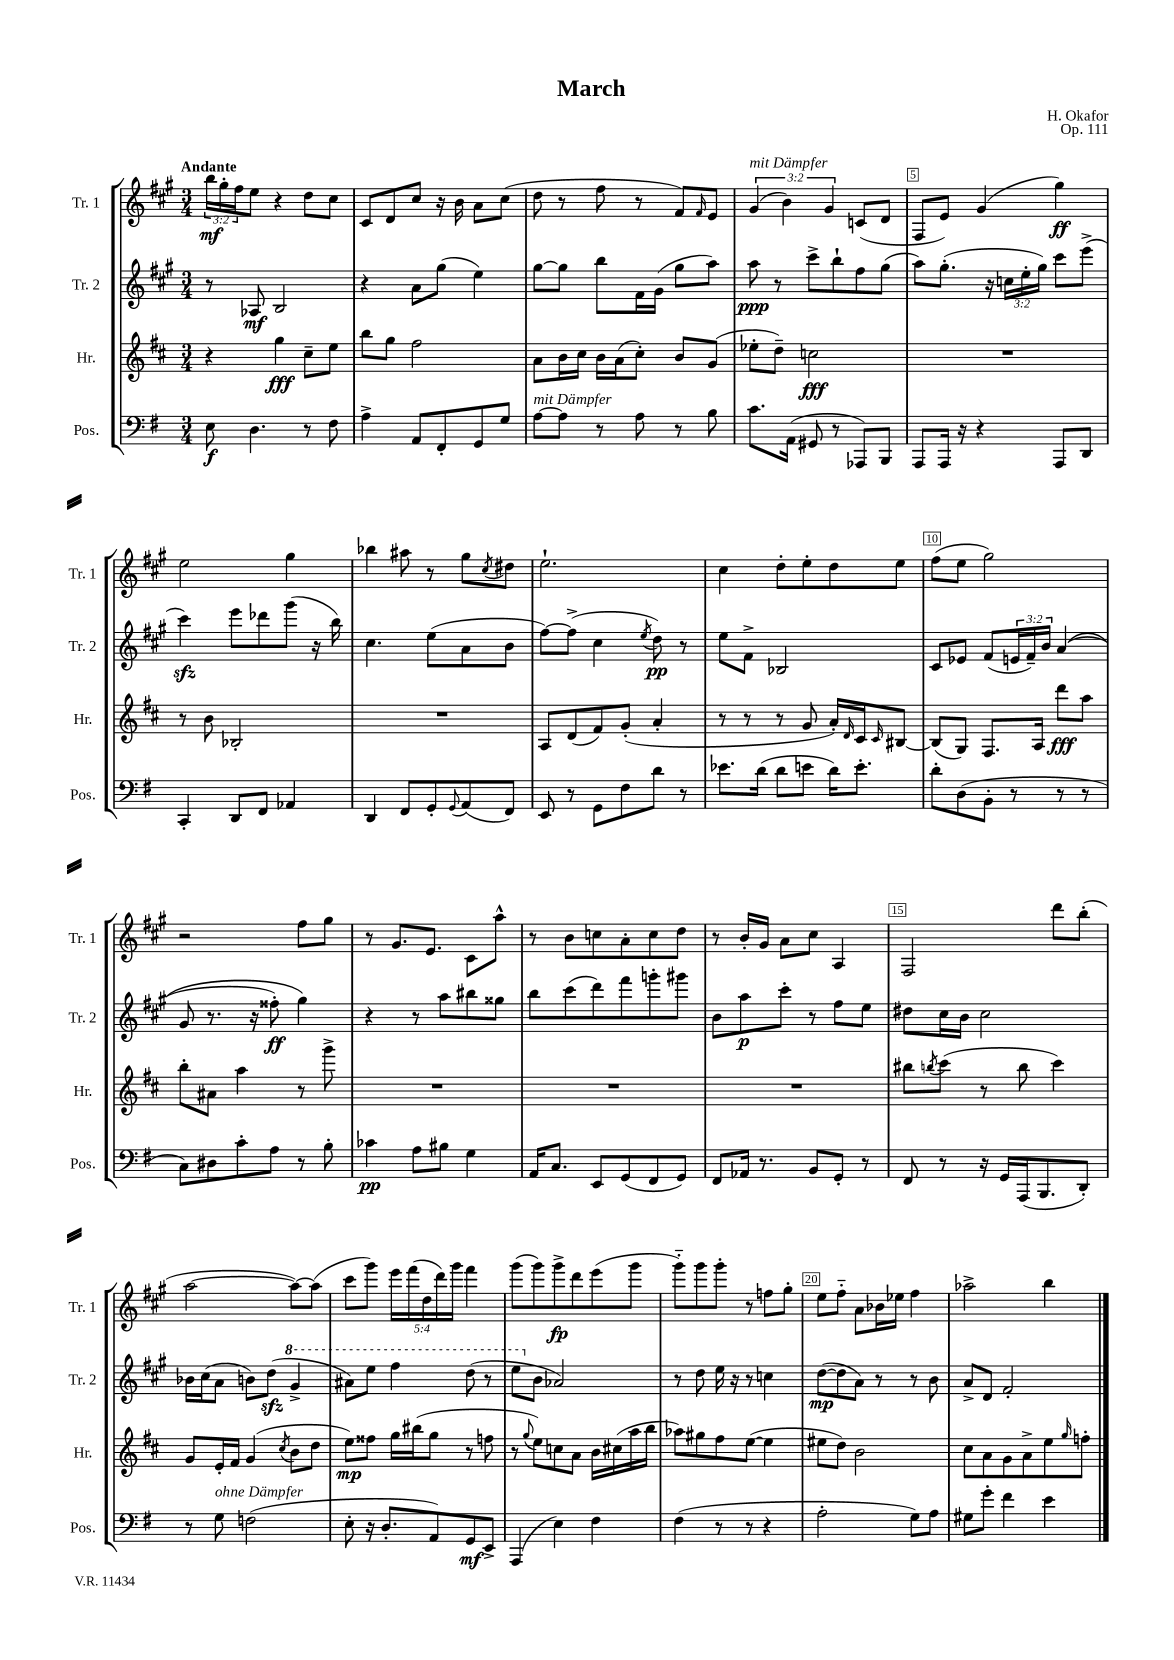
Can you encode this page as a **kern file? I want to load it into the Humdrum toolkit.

**kern	**dynam	**kern	**dynam	**kern	**dynam	**kern	**dynam
*part4	*part4	*part3	*part3	*part2	*part2	*part1	*part1
*staff4	*staff4	*staff3	*staff3	*staff2	*staff2	*staff1	*staff1
*I"Pos.	*	*I"Hr.	*	*I"Tr. 2	*	*I"Tr. 1	*
*I'Pos.	*	*I'Hr.	*	*I'Tr. 2	*	*I'Tr. 1	*
*clefF4	*	*clefG2	*	*clefG2	*	*clefG2	*
*k[f#]	*	*k[f#c#]	*	*k[f#c#g#]	*	*k[f#c#g#]	*
*M3/4	*	*M3/4	*	*M3/4	*	*M3/4	*
=1	=1	=1	=1	=1	=1	=1	=1
!	!	!	!	!	!	!LO:TX:a:B:t=Andante	!
8E\	f	4r	.	8r	.	24bb\LL	mf
.	.	.	.	.	.	24gg#'\	.
.	.	.	.	.	.	24ff#\J	.
4.D\	.	.	.	8A-X/	mf	8ee\J	.
.	.	4gg\	fff	2B/	.	4r	.
8r	.	8cc#~\L	.	.	.	8dd\L	.
8F#\	.	8ee\J	.	.	.	8cc#\J	.
=2	=2	=2	=2	=2	=2	=2	=2
4A^\	.	8bb\L	.	4r	.	8c#/L	.
.	.	8gg\J	.	.	.	8d/	.
8AA/L	.	2ff#\	.	8a\L	.	8cc#/J	.
8FF#'/	.	.	.	(8gg#\J	.	16r	.
.	.	.	.	.	.	16b\	.
8GG/	.	.	.	4ee\)	.	8a\L	.
8G/J	.	.	.	.	.	(8cc#\J	.
=3	=3	=3	=3	=3	=3	=3	=3
!LO:TX:a:i:t=mit Dämpfer	!	!	!	!	!	!	!
[8A\L	.	8a\L	.	[8gg#\L	.	8dd\	.
8A\J]	.	16b\L	.	8gg#\J]	.	8r	.
.	.	16cc#\JJ	.	.	.	.	.
8r	.	16b\LL	.	8bb\L	.	8ff#\	.
.	.	(16a\J	.	.	.	.	.
8A\	.	8cc#'\J)	.	16f#\L	.	8r	.
.	.	.	.	(16g#\JJ	.	.	.
8r	.	8b/L	.	8gg#\L	.	8f#/L)	.
.	.	.	.	.	.	16qqf#/	.
8B\	.	(8g/J	.	8aa\J)	.	8e/J	.
=4	=4	=4	=4	=4	=4	=4	=4
!	!	!	!	!	!	!LO:TX:a:i:t=mit Dämpfer	!
8.c\L	.	8ee-X'\L	.	8aa\	ppp	(6g#/	.
.	.	8dd~\J)	.	8r	.	.	.
.	.	.	.	.	.	6b\)	.
(16AA\Jk	.	.	.	.	.	.	.
8GG#X/	.	2ccn\	fff	8ccc#^\L	.	.	.
.	.	.	.	.	.	6g#/	.
8r	.	.	.	8bb`\	.	.	.
8AAA-X/L)	.	.	.	8ff#\	.	(8cn/L	.
8BBB/J	.	.	.	(8gg#\J	.	8d/J	.
=5	=5	=5	=5	=5	=5	=5	=5
8AAA/L	.	2.r	.	8aa\L)	.	8F#/L	.
16AAA/Jk	.	.	.	(8.gg#'\J	.	8e/J)	.
16r	.	.	.	.	.	.	.
4r	.	.	.	.	.	(4g#/	.
.	.	.	.	16r	.	.	.
.	.	.	.	24ccn\LL	.	.	.
.	.	.	.	24ee'\	.	.	.
.	.	.	.	24gg#\JJ)	.	.	.
8AAA/L	.	.	.	8ccc#\L	.	4gg#\)	ff
8DD/J	.	.	.	(8eee^\J	.	.	.
!!LO:LB:g=z
=6	=6	=6	=6	=6	=6	=6	=6
4CC'/	.	8r	.	4ccc#zz\)	.	2ee\	.
.	.	8b\	.	.	.	.	.
8DD/L	.	2B-X'/	.	8eee\L	.	.	.
8FF#/J	.	.	.	8ddd-X\	.	.	.
4AA-X/	.	.	.	(8ggg#\J	.	4gg#\	.
.	.	.	.	16r	.	.	.
.	.	.	.	16bb\)	.	.	.
=7	=7	=7	=7	=7	=7	=7	=7
4DD/	.	2.r	.	4.cc#\	.	4bb-X\	.
8FF#/L	.	.	.	.	.	8aa#X\	.
8GG'/	.	.	.	(8ee\L	.	8r	.
8qqGG/	.	.	.	.	.	.	.
(8AA/	.	.	.	8a\	.	8gg#\L	.
.	.	.	.	.	.	8qcc#/	.
8FF#/J)	.	.	.	8b\J	.	8dd#X\J	.
=8	=8	=8	=8	=8	=8	=8	=8
8EE/	.	8A/L	.	[8ff#\L)	.	2.ee`\	.
8r	.	(8d/	.	(8ff#^\J]	.	.	.
8GG\L	.	8f#/)	.	4cc#\	.	.	.
8F#\	.	(8g'/J	.	.	.	.	.
.	.	.	.	8qee/	.	.	.
8d\J	.	4a'/	.	8dd\)	pp	.	.
8r	.	.	.	8r	.	.	.
=9	=9	=9	=9	=9	=9	=9	=9
8.e-X\L	.	8r	.	8ee\L	.	4cc#\	.
.	.	8r	.	8f#^\J	.	.	.
(16d\Jk	.	.	.	.	.	.	.
8d\L	.	8r	.	2B-X/	.	8dd'\L	.
8en\J	.	8g/	.	.	.	8ee'\	.
16d\KL)	.	16a'/LL)	.	.	.	8dd\	.
.	.	16qqd/	.	.	.	.	.
8.e'\J	.	16c#/J	.	.	.	.	.
.	.	16qqc#/	.	.	.	.	.
.	.	[8B#X/J	.	.	.	8ee\J	.
=10	=10	=10	=10	=10	=10	=10	=10
8d'\L	.	(8B#/L]	.	8c#/L	.	(8ff#\L	.
(8D\	.	8G/J)	.	8e-X/J	.	8ee\J	.
8BB'\J	.	8.F#/L	.	(8f#/L	.	2gg#\)	.
8r	.	.	.	24en/L	.	.	.
.	.	.	.	24f#~/)	.	.	.
.	.	16A/Jk	.	.	.	.	.
.	.	.	.	24b/JJ	.	.	.
8r	.	8ddd\L	fff	((4a/	.	.	.
8r	.	8aa\J	.	.	.	.	.
!!LO:LB:g=z
=11	=11	=11	=11	=11	=11	=11	=11
8C\L)	.	8bb'\L	.	8g#/	.	2r	.
8D#X\	.	8a#X\J	.	8.r	.	.	.
8c'\	.	4aa\	.	.	.	.	.
.	.	.	.	16r	.	.	.
8A\J	.	.	.	8ff##X'\)	ff	.	.
8r	.	8r	.	4gg#\)	.	8ff#\L	.
8B'\	.	8ggg^\	.	.	.	8gg#\J	.
=12	=12	=12	=12	=12	=12	=12	=12
4c-X\	pp	2.r	.	4r	.	8r	.
.	.	.	.	.	.	8.g#/L	.
8A\L	.	.	.	8r	.	.	.
.	.	.	.	.	.	8.e/J	.
8B#X\J	.	.	.	8aa\L	.	.	.
4G\	.	.	.	8bb#X\	.	8c#\L	.
.	.	.	.	8gg##X\J	.	8aa^^\J	.
=13	=13	=13	=13	=13	=13	=13	=13
16AA/KL	.	2.r	.	8bb\L	.	8r	.
8.C/J	.	.	.	.	.	.	.
.	.	.	.	(8ccc#\	.	8b\L	.
8EE/L	.	.	.	8ddd\)	.	8ccn\	.
(8GG/	.	.	.	8fff#\	.	8a'\	.
8FF#/	.	.	.	8gggn'\	.	8cc\	.
8GG/J)	.	.	.	8ggg#X\J	.	8dd\J	.
=14	=14	=14	=14	=14	=14	=14	=14
8FF#/L	.	2.r	.	8b\L	.	8r	.
16AA-X/Jk	.	.	.	8aa\	p	16b'/LL	.
8.r	.	.	.	.	.	16g#/JJ	.
.	.	.	.	8ccc#'\J	.	8a\L	.
8BB/L	.	.	.	8r	.	8cc#\J	.
8GG'/J	.	.	.	8ff#\L	.	4A/	.
8r	.	.	.	8ee\J	.	.	.
=15	=15	=15	=15	=15	=15	=15	=15
8FF#/	.	8bb#X\L	.	8dd#X\L	.	2F#/	.
.	.	8qbbn/	.	.	.	.	.
8r	.	(8ccc#\J	.	16cc#\L	.	.	.
.	.	.	.	16b\JJ	.	.	.
16r	.	8r	.	2cc#\	.	.	.
16GG/LL	.	.	.	.	.	.	.
(16AAA/J	.	8bb\	.	.	.	.	.
8.BBB/	.	.	.	.	.	.	.
.	.	4ccc#\)	.	.	.	8ddd\L	.
8DD'/J)	.	.	.	.	.	(8bb'\J	.
!!LO:LB:g=z
=16	=16	=16	=16	=16	=16	=16	=16
8r	.	8g/L	.	16b-X\LL	.	[2aa\	.
.	.	.	.	(16cc#\J	.	.	.
!LO:TX:a:i:t=ohne Dämpfer	!	!	!	!	!	!	!
8G\	.	16e'/L	.	8a\J	.	.	.
.	.	16f#/JJ	.	.	.	.	.
(2Fn\	.	(4g/	.	8bn\L)	.	.	.
.	.	.	.	(8ddzz\J	.	.	.
.	.	8qcc#/	.	.	.	.	.
*	*	*	*	*8va	*	*	*
.	.	8b\L	.	4gg#^/	.	8aa\L_)	.
.	.	8dd\J	.	.	.	(8aa\J]	.
=17	=17	=17	=17	=17	=17	=17	=17
8E'\	.	8ee\L)	mp	8aa#X\L)	.	8ccc#\L	.
16r	.	8ff##X\J	.	8eee\J	.	8ggg#\J)	.
8.D'/L	.	.	.	.	.	.	.
.	.	16gg\LL	.	4fff#\	.	20eee\LL	.
.	.	.	.	.	.	(20fff#\	.
.	.	(16bb#X\J	.	.	.	.	.
.	.	.	.	.	.	20dd\	.
8AA/)	.	8gg\J	.	.	.	.	.
.	.	.	.	.	.	20ddd\)	.
.	.	.	.	.	.	20ggg#\JJ	.
8GG/	mf	8r	.	(8ddd\	.	4fff#\	.
8EE^/J	.	8ffn\	.	8r	.	.	.
=18	=18	=18	=18	=18	=18	=18	=18
(4AAA/	.	8r	.	8eee\L	.	(8ggg#\L	.
.	.	8qqgg/	.	.	.	.	.
*	*	*	*	*X8va	*	*	*
.	.	8ee\L)	.	8b\J	.	8ggg#\)	.
4E\)	.	8ccn\	.	2a-X/)	.	8ggg#^\	fp
.	.	8a\J	.	.	.	8ddd\	.
4F#\	.	16b\LL	.	.	.	(8eee\	.
.	.	(16cc#X\	.	.	.	.	.
.	.	16aa\	.	.	.	8ggg#\J	.
.	.	16bb\JJ	.	.	.	.	.
=19	=19	=19	=19	=19	=19	=19	=19
(4F#\	.	8aa-X\L)	.	8r	.	8ggg#\L)	.
.	.	8gg#X\	.	8dd\	.	8ggg#\	.
8r	.	8ff#\	.	16ee\	.	8ggg#'\J	.
.	.	.	.	16r	.	.	.
8r	.	([8ee\J	.	8r	.	8r	.
4r	.	4ee\]	.	4ccn\	.	8ffn\L	.
.	.	.	.	.	.	8gg#'\J	.
=20	=20	=20	=20	=20	=20	=20	=20
2A'\	.	8ee#X\L	.	([8dd\L	mp	8ee\L	.
.	.	8dd\J)	.	8dd\]	.	8ff#\J	.
.	.	2b\	.	8a\J)	.	8a\L	.
.	.	.	.	8r	.	16b-X\L	.
.	.	.	.	.	.	16ee-X\JJ	.
8G\L)	.	.	.	8r	.	4ff#\	.
8A\J	.	.	.	8b\	.	.	.
=21	=21	=21	=21	=21	=21	=21	=21
8G#X\L	.	8cc#\L	.	8a^/L	.	2aa-X^\	.
8g'\J	.	8a\	.	8d/J	.	.	.
4f#\	.	8g\	.	2f#'/	.	.	.
.	.	8a^\	.	.	.	.	.
4e\	.	8ee\	.	.	.	4bb\	.
.	.	16qqgg/	.	.	.	.	.
.	.	8ffn'\J	.	.	.	.	.
==	==	==	==	==	==	==	==
*-	*-	*-	*-	*-	*-	*-	*-
